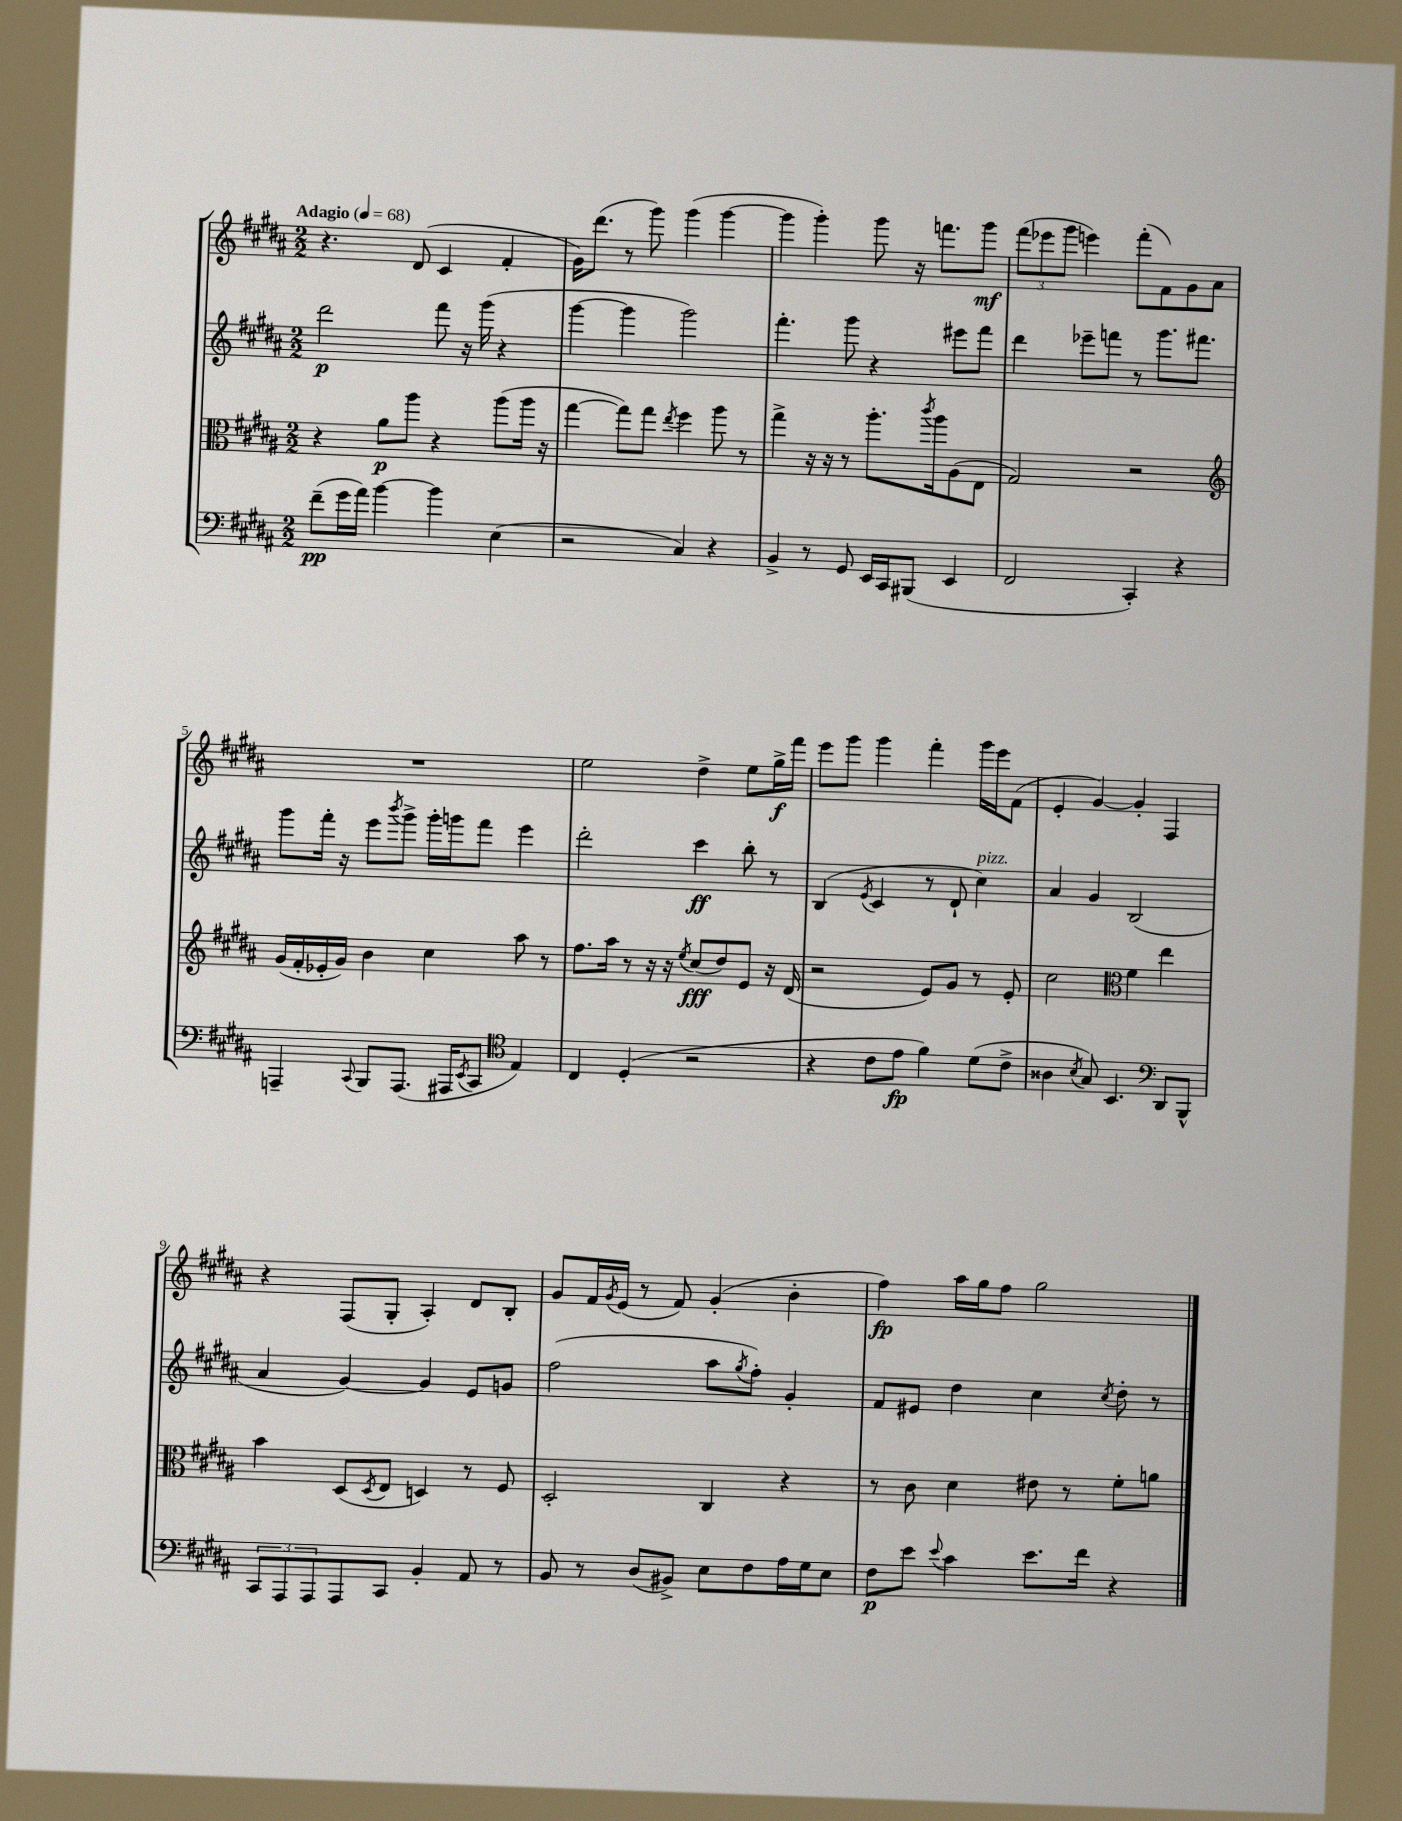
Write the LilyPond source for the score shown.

<<
\new StaffGroup <<
\new Staff = "s0" {
    \clef treble \key b \major \numericTimeSignature \time 2/2 \tempo "Adagio" 4 = 68
    r4. dis'8( cis'4 fis'4-. |
    gis'16) dis'''8.( r8 gis'''8) gis'''4( gis'''4~ |
    gis'''4 gis'''4-.) gis'''8 r16 f'''8. gis'''8\mf |
    \tuplet 3/2 { fis'''8( ees'''8 gis'''8 } e'''4) fis'''8-.( fis'8) gis'8 ais'8 |
    R1 |
    e''2 dis''4-> e''8 gis''16->\f fis'''16 |
    e'''8 gis'''8 gis'''4 fis'''4-. gis'''16 e'''16 fis'8( |
    e'4-. gis'4~) gis'4-. fis4 |
    r4 fis8( gis8-. ais4-.) dis'8 b8-. |
    gis'8 fis'16 \acciaccatura { gis'8 } e'16( r8 fis'8) gis'4-.( b'4-. |
    fis''4\fp) ais''16 gis''16 fis''8 gis''2 \bar "|." |
}
\new Staff = "s1" {
    \clef treble \key b \major \numericTimeSignature \time 2/2
    dis'''2\p fis'''8 r16 gis'''16( r4 |
    gis'''4~ gis'''4 gis'''2) |
    fis'''4.-. gis'''8 r4 eis'''8 fis'''8 |
    dis'''4 ees'''8-- f'''8 r8 gis'''8. fis'''8. |
    gis'''8 fis'''16-. r16 e'''8 \acciaccatura { b'''8 } gis'''8-> gis'''16-. g'''16 fis'''8 e'''4 |
    dis'''2-. cis'''4\ff b''8-. r8 |
    b4( \acciaccatura { e'8 } cis'4 r8 dis'8-! cis''4^\markup { \italic "pizz." }) |
    ais'4 gis'4 b2( |
    ais'4 gis'4~) gis'4 e'8 g'8 |
    fis''2( ais''8 \acciaccatura { gis''8 } fis''8-.) gis'4-. |
    fis'8 eis'8 dis''4 cis''4 \acciaccatura { cis''8 } dis''8-. r8 \bar "|." |
}
\new Staff = "s2" {
    \clef alto \key b \major \numericTimeSignature \time 2/2
    r4 ais'8\p ais''8 r4 ais''8( ais''16 r16 |
    gis''4~ gis''8) gis''8 \acciaccatura { e''8 } fis''4 ais''8 r8 |
    gis''4-> r16 r16 r8 ais''8.-. \acciaccatura { cis'''8 } ais''16 ais8( e8 |
    gis2) r2 |
    \clef treble gis'16( fis'16-. ees'16-. gis'16) b'4 cis''4 ais''8 r8 |
    fis''8. ais''16 r8 r16 r16 \acciaccatura { e''8 } cis''8\fff( dis''8) e'8 r16 dis'16( |
    r2 e'8) gis'8 r8 e'8-. |
    cis''2 \clef alto fis'4 e''4 |
    b'4 dis8( \acciaccatura { dis8 } e8 d4) r8 fis8 |
    dis2-. cis4 r4 |
    r8 cis'8 dis'4 eis'8 r8 fis'8-. a'8 \bar "|." |
}
\new Staff = "s3" {
    \clef bass \key b \major \numericTimeSignature \time 2/2
    fis'8--\pp( gis'16 ais'16) b'4~ b'4 e4( |
    r2 cis4) r4 |
    b,4-> r8 gis,8 e,16 cis,16 bis,,8( e,4 |
    fis,2 cis,4-.) r4 |
    a,,4-- \appoggiatura { cis,8 } b,,8 a,,8.( ais,,16 \acciaccatura { e,8 } cis,8 \clef tenor e4) |
    cis4 dis4-.( r2 |
    r4 cis'8 e'8\fp fis'4) dis'8( cis'8-> |
    aisis4 \acciaccatura { b8 } gis8) b,4. \clef bass dis,8 b,,8-^ |
    \tuplet 3/2 { cis,8 ais,,8 ais,,8 } ais,,8 cis,8 b,4-. ais,8 r8 |
    b,8 r8 dis8( bis,8->) e8 fis8 ais16 gis16 e8 |
    fis8\p e'8 \appoggiatura { e'8 } cis'4 e'8. fis'16 r4 \bar "|." |
}
>>
>>
